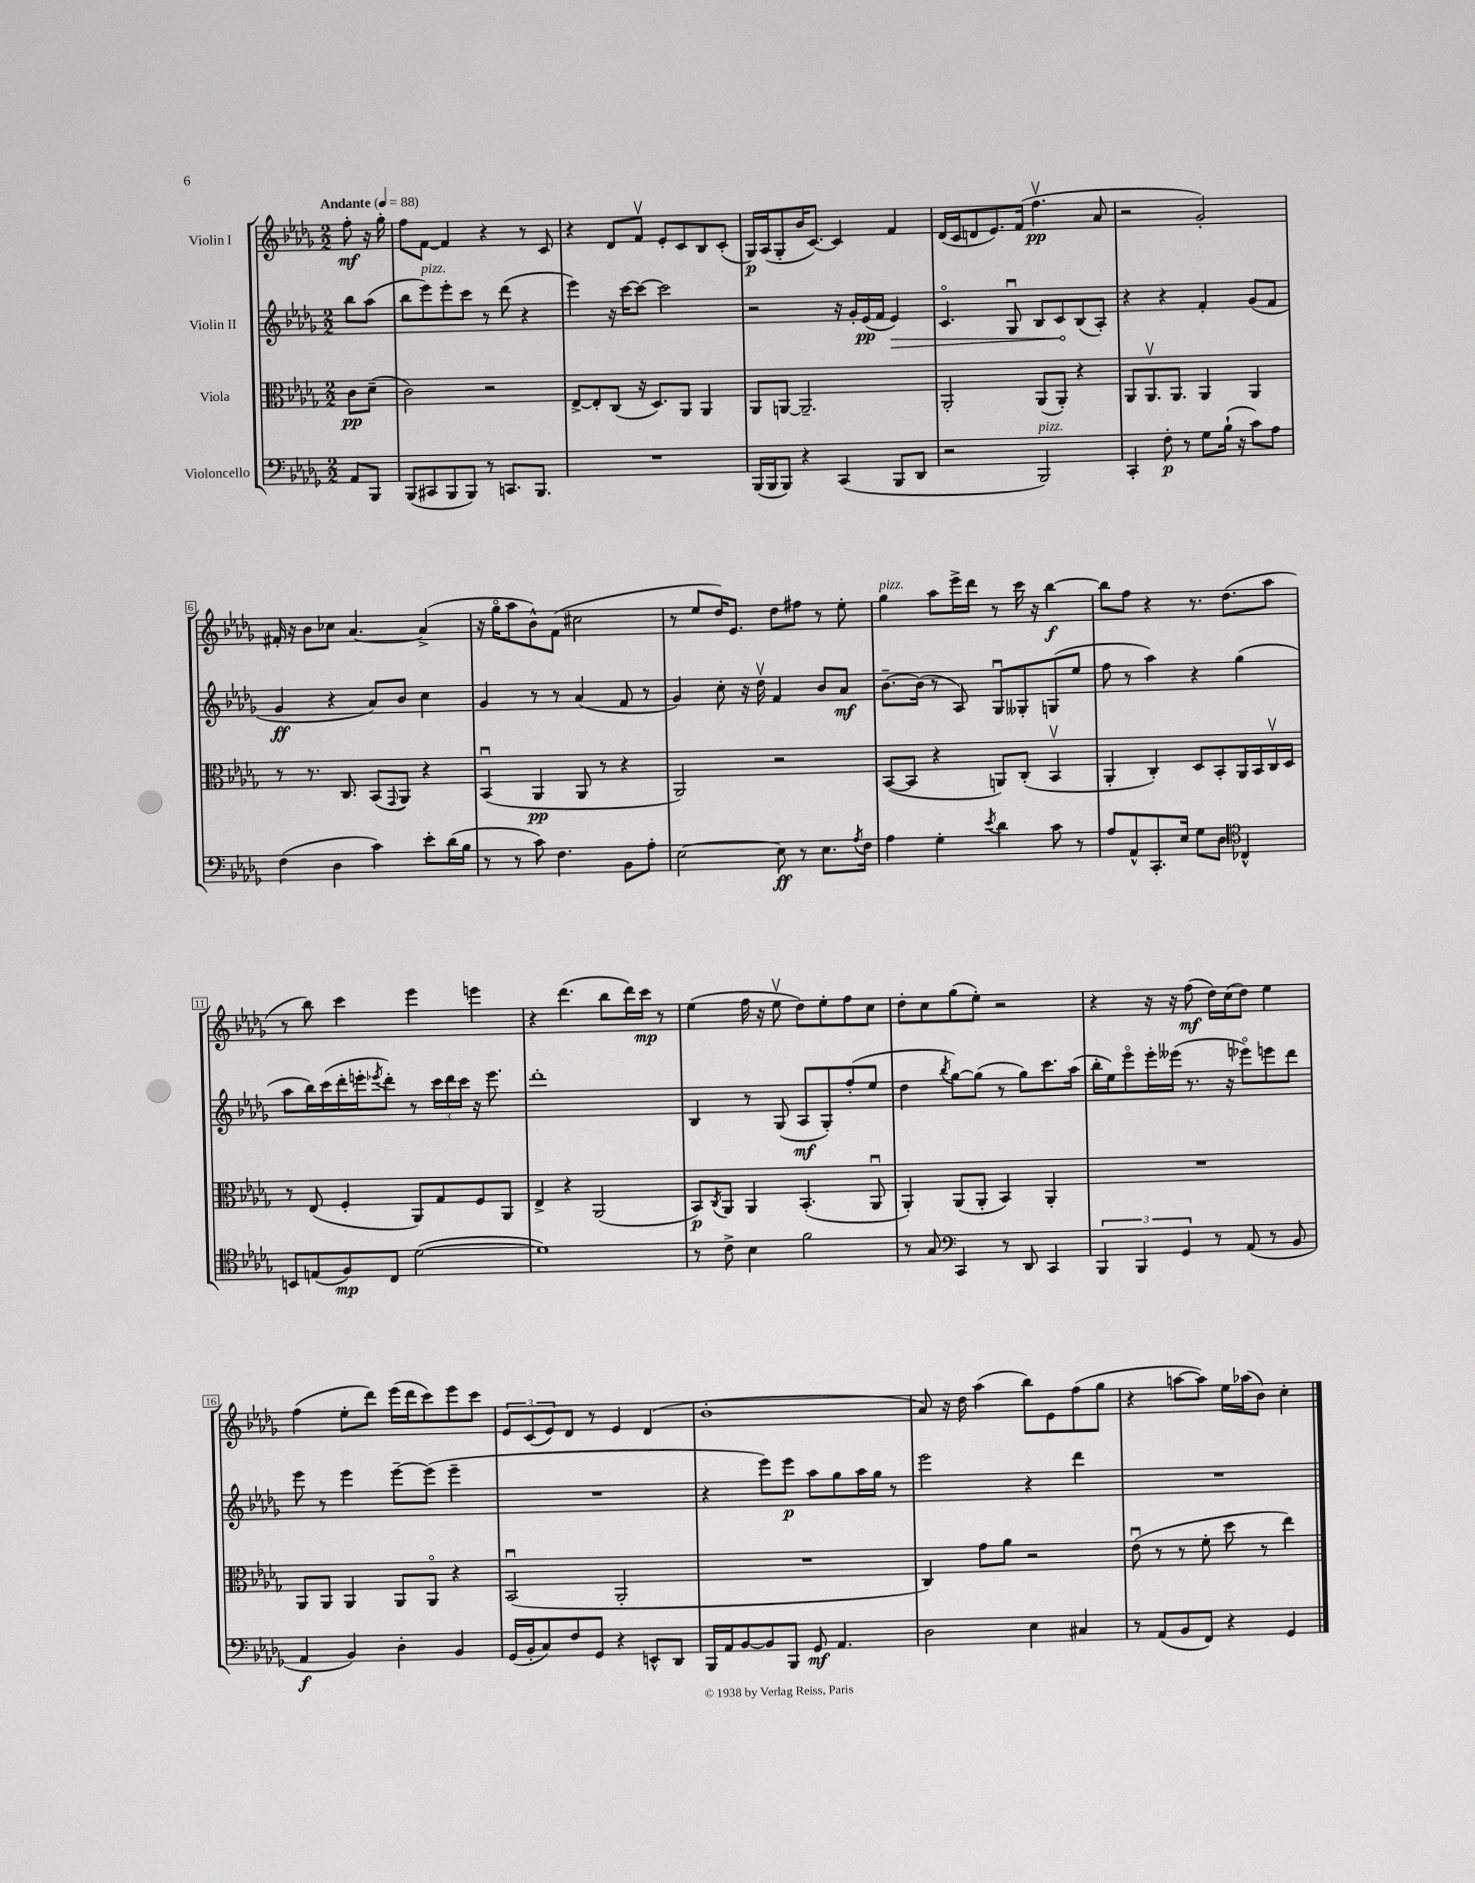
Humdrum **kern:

**kern	**kern	**kern	**kern
*staff4	*staff3	*staff2	*staff1
*clefF4	*clefC3	*clefG2	*clefG2
*k[b-e-a-d-g-]	*k[b-e-a-d-g-]	*k[b-e-a-d-g-]	*k[b-e-a-d-g-]
*M2/2	*M2/2	*M2/2	*M2/2
*MM88	*MM88	*MM88	*MM88
8AA-/L	8c\L	8bb-\L	8ff'\
8BBB-/J	(8d-~\J	(8aa-\J	16r
.	.	.	16gg-'\
=	=	=	=
(8BBB-/L	2c\)	8bb-\L	8ff\L
8CC#/	.	8eee-\)	[8f\J
8BBB-/	.	8eee-'\	4f/]
8BBB-/J)	.	8ccc\J	.
8r	2r	8r	4r
8.CC/L	.	(8ddd-\	.
.	.	4r	8r
8.BBB-/J	.	.	.
.	.	.	8c/
=	=	=	=
1r	[8E-^/L	4eee-\)	4r
.	8E-'/]	.	.
.	(8C/J	16r	8d-/L
.	.	[16ccc\LK	.
.	16r	8ccc\_J	8fv/J
.	8.D-/L)	.	.
.	.	2ccc\]	8e-'/L
.	8AA-/J	.	8c/
.	4AA-/	.	8B-/
.	.	.	(8c'/J
=	=	=	=
(16BBB-/LL	8AA-/L	2r	16G-/LL)
16BBB-/J	.	.	(16A-/J
8BBB-/J)	[8AA/J	.	8G-'/
4r	2.AA~/]	.	16b-/K
.	.	.	[8.c/J)
(4CC/	.	16r	4c/]
.	.	16g-'/LL	.
.	.	(16e-/	.
.	.	16f/JJ	.
8BBB-/L	.	4e-/)	4f/
8DD-/J	.	.	.
=	=	=	=
2r	2AA-'/	4.co/	(16d-/LL
.	.	.	16c/J
.	.	.	8d/
.	.	.	8.e-/)
.	.	8G-u/	.
.	.	.	(16f/Jk
2BBB-/)	(8AA-/L	8B-/L	4.ffv\
.	8AA-'/J)	8c/	.
.	4r	(8B-/	.
.	.	8A-'/J)	8a-/
=	=	=	=
4CC'/	8AA-/L	4r	2r
.	8.AA-v/	.	.
8F'\	.	4r	.
.	8.AA-/J	.	.
8r	.	.	.
8G-\L	4AA-/	4f'/	2g-'/)
(16B-`\Jk	.	.	.
16r	.	.	.
8c\L)	4AA-/	(8g-/L	.
8A-\J	.	8f/J	.
=	=	=	=
(4F\	8r	4g-/	16f#'/
.	.	.	16r
.	8.r	.	8b-\L
4D-\	.	4r	8cc-\J
.	8.C/	.	.
.	.	.	[4.a-/
4c\)	(8BB-/L	8a-/L)	.
.	8qqGG-/	.	.
.	8AA-/J)	8b-/J	.
8e-'\L	4r	4cc\	(4a-^/]
(16d-\L	.	.	.
16B-\JJ	.	.	.
=	=	=	=
8r	(4BB-u/	4g-/	16r
.	.	.	16gg-o\LK
8r	.	.	8aa-\
8c\)	4AA-/	8r	8b-^^\)
4.F\	.	8r	(8f\J
.	8AA-/	(4a-/	2cc#\
.	8r	.	.
8BB-\L	4r	8f/	.
8A-'\J	.	8r	.
=	=	=	=
[2E-\	2AA-/)	4g-/)	8r
.	.	.	8ee-/L
.	.	8cc'\	16dd-/K)
.	.	.	8.e-/J
.	.	16r	.
.	.	16dd-v\	.
8E-\]	2r	4f/	8dd-\L
8r	.	.	8ff#\J
8.E-\L	.	8b-/L	8r
.	.	8a-/J	8ee-'\
8qA-/	.	.	.
16F\Jk	.	.	.
=	=	=	=
4A-\	([8BB-/L	[8.b-~\L	4gg-\
.	8BB-/]J	.	.
.	.	(16b-\]Jk	.
4G-'\	4r	8r	8aa-\L
.	.	8A-/)	16eee-^\L
.	.	.	16ddd-\JJ
8qe-/	.	.	.
4d-\	8AA/L)	8G-u/L	8r
.	(8C'/J	8G--'/	16ccc\
.	.	.	16r
8c\	4BB-v/	(8G/	[4bb-\
8r	.	8ee-/J	.
=	=	=	=
8A-/L	4AA-'/	8ff\	8bb-\]L
8AA-^^/	.	8r	8ff\J
8.CC'/	4C'/)	4aa-\)	4r
16E-/Jk	.	.	.
8G-\L	8D-/L	4r	8.r
8D-\J	8BB-'/	.	.
.	.	.	(8.dd-\L
*clefC4	*	*	*
4C-^^/	16AA-/L	(4gg-\	.
.	16BB-/	.	.
.	16Cv/	.	8aa-\J
.	16D-/JJ	.	.
=	=	=	=
8BB/L	8r	8aa-\L	8r
(8E/	(8E-/	16bb-\L)	8bb-\)
.	.	(16ccc\	.
8F/)	4F'/	16ddd-'\	4ccc\
.	.	16eee'\J	.
.	.	8qeee-/	.
8C/J	.	8ddd-'\J)	.
([2d-\	8AA-/L)	8r	4eee-\
.	8G-/	24ccc\LL	.
.	.	24ddd-\	.
.	.	24ccc\JJ	.
.	8F/	16r	4eee\
.	.	8.eee-\	.
.	8AA-/J	.	.
=	=	=	=
1d-])	4E-^/	1ddd-'	4r
.	4r	.	(4.ddd-\
.	(2AA-/	.	.
.	.	.	8bb-\L
.	.	.	16ddd-\L)
.	.	.	16ccc\JJ
.	.	.	8r
=	=	=	=
8r	8BB-/L)	4B-/	(4ee-\
.	8qC/	.	.
8c^\	8AA-/J	.	.
4B-\	4AA-/	8r	16ff\
.	.	.	16r
.	.	(8G-/	8ee-v\
2f\	(4.BB-'/	8A-/L	8dd-\L)
.	.	8G-'/)	8ee-'\
.	.	(8ff'/	8ff\
.	8AA-u/	8ee-/J	8cc\J
=	=	=	=
8r	4AA-'/)	4dd-\	8dd-'\L
8G-/	.	.	8cc\
*clefF4	*	*	*
.	.	8qbb-/	.
4CC/	(8AA-/L	[8gg-\L)	(8gg-\
.	8AA-'/J	(8gg-\]J	8ee-'\J)
8r	4BB-/)	8r	2r
8DD-/	.	8gg-\L)	.
4CC/	4AA-'/	8.ccc\	.
.	.	(16aa-\Jk	.
=	=	=	=
6BBB-/	1r	16bb-'\LL	4r
.	.	16ee-\J)	.
.	.	8eee-o\	.
6BBB-/	.	.	.
.	.	16eee-'\L	16r
.	.	(16eee--\JJ	16r
6GG-/	.	.	.
.	.	8.r	(8ff\
8r	.	.	16dd-\LL)
.	.	16r	(16cc\J
(8AA-/	.	8eee-o\L)	8dd-\J)
8r	.	8eee\	4ee-\
8BB-/	.	8ddd-\J	.
=	=	=	=
4AA-/	8AA-/L	8eee-\	(4ff\
.	8AA-/J	8r	.
4BB-/)	4AA-/	4eee-\	8ee-'\L
.	.	.	8ddd-\J)
4D-'\	8AA-/L	[8eee-~\L	(16eee-\LL
.	.	.	16ddd-\J
.	8AA-o/J	(8eee-\]J	8ccc\)
4BB-/	4r	4eee-~\	8eee-\
.	.	.	8ccc\J
=	=	=	=
(16GG-/LL	(2BB-u/	1r	12e-/L
16BB-'/J	.	.	.
.	.	.	(12c/
8C/)	.	.	.
.	.	.	12e-/)
8F/	.	.	8d-/J
8GG-/J	.	.	8r
4r	2AA-'/	.	4e-/
8EE^^/L	.	.	(4d-/
8DD-/J	.	.	.
=	=	=	=
16BBB-/LL	1r	4r	1b-'
16AA-/J	.	.	.
[8BB-/	.	.	.
8BB-/]	.	8eee-\L)	.
8BBB-/J	.	8eee-\J	.
8GG-/	.	8aa-\L	.
4.AA-/	.	8gg-\	.
.	.	16aa-\L	.
.	.	16gg-\JJ	.
.	.	8r	.
=	=	=	=
2D-\	4C/)	2eee-\	8a-/)
.	.	.	16r
.	.	.	16dd-\
.	8g-\L	.	(4aa-\
.	8a-\J	.	.
4E-\	2r	4r	8bb-\L)
.	.	.	8e-\
4C#/	.	4ddd-\	(8ff\
.	.	.	8gg-\J
=	=	=	=
8r	(8e-u\	1r	4r
(8AA-/L	8r	.	.
8BB-/	8r	.	[8aa\L
8FF/J)	8f'\	.	8aa\]J)
4r	8dd-\	.	16ee-\LL
.	.	.	(16aa-\J
.	8r	.	8b-\J)
4GG-/	4ee-\)	.	4cc'\
==	==	==	==
*-	*-	*-	*-
